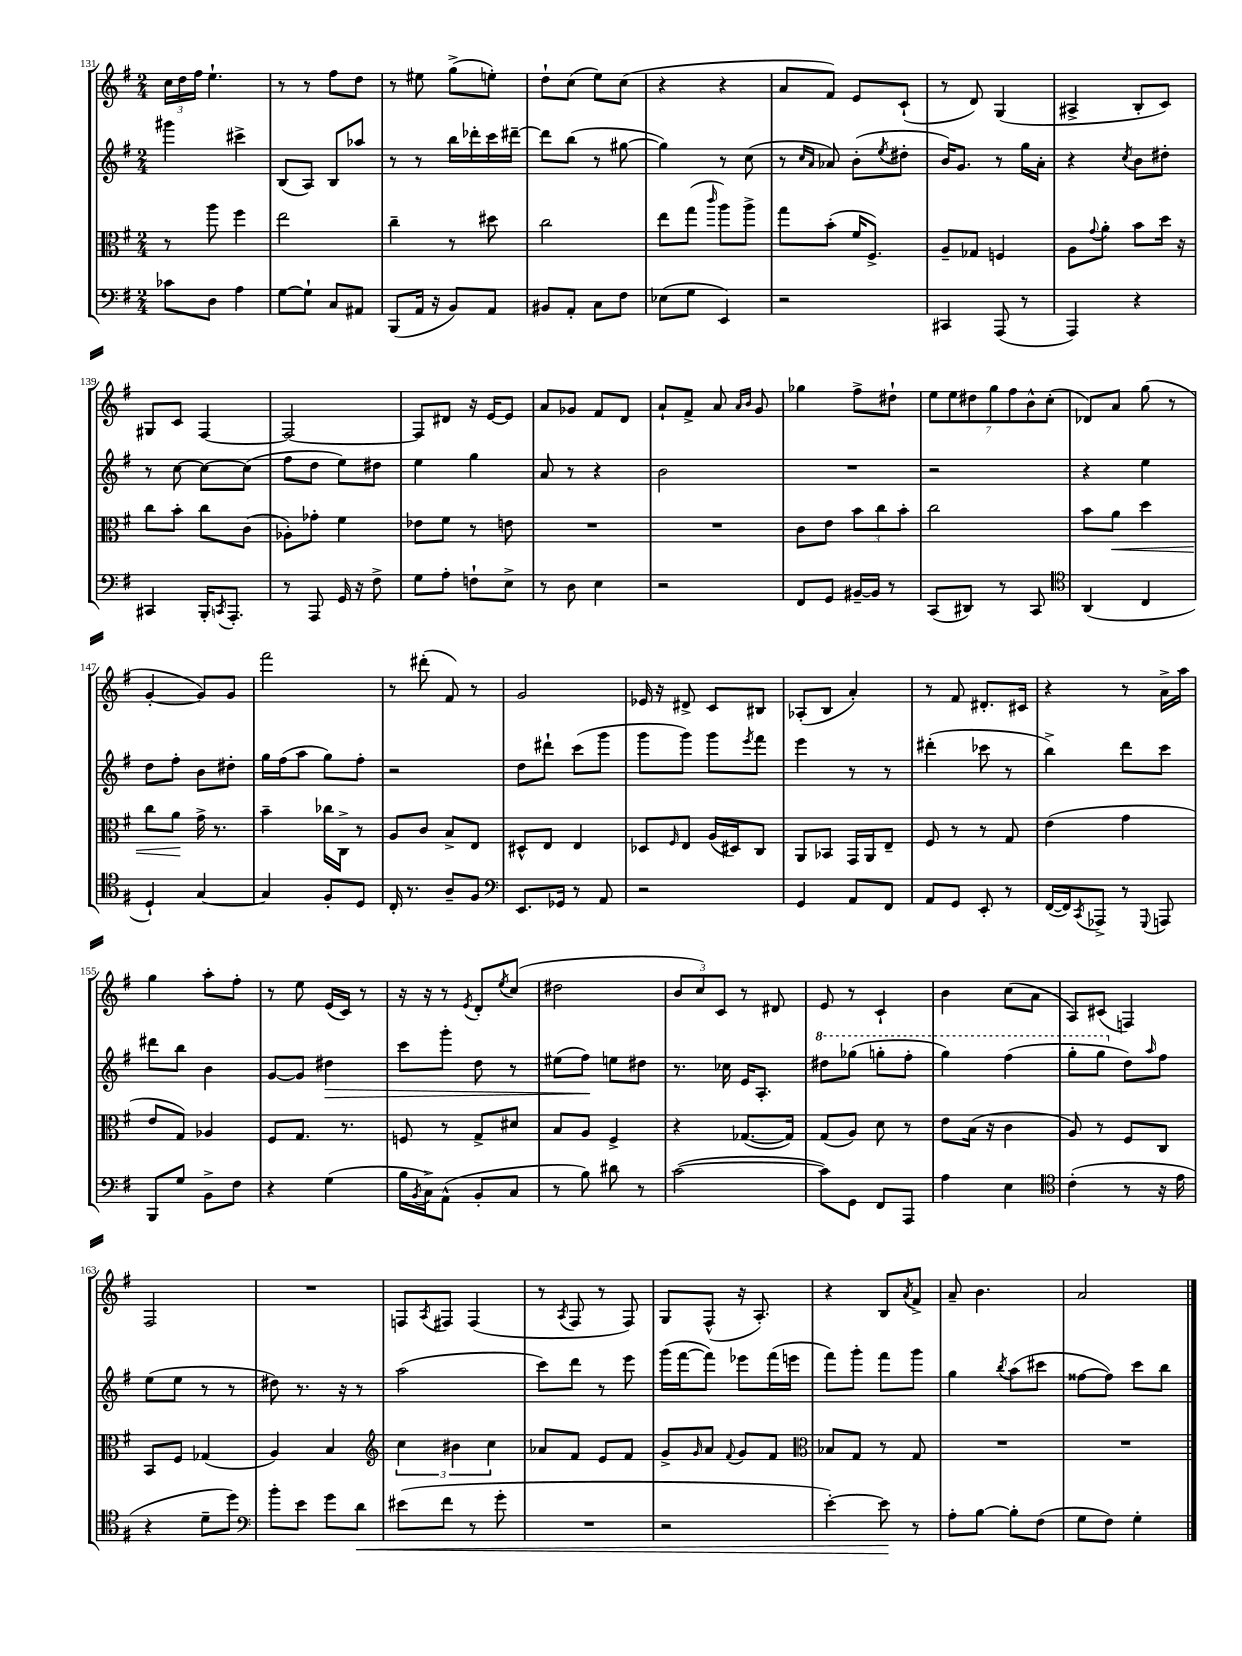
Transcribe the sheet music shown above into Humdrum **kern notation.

**kern	**kern	**kern	**kern
*staff4	*staff3	*staff2	*staff1
*clefF4	*clefC3	*clefG2	*clefG2
*k[f#]	*k[f#]	*k[f#]	*k[f#]
*M2/4	*M2/4	*M2/4	*M2/4
8c-	8r	4ggg#	24cc
.	.	.	24dd
.	.	.	24ff#
8D	8aa	.	4.ee`
4A	4ff#	4ccc#^	.
=	=	=	=
[8G	2ee	(8B	8r
8G`]	.	8A)	8r
8C	.	8B	8ff#
8AA#	.	8aa-	8dd
=	=	=	=
(8BBB	4cc~	8r	8r
16AA	.	8r	8ee#
16r	.	.	.
8BB)	8r	16bb	(8gg^
.	.	16ddd-'	.
8AA	8dd#	16ccc	8ee')
.	.	[16ddd#~	.
=	=	=	=
8BB#	2cc	8ddd#]	8dd`
8AA'	.	(8bb	(8cc
8C	.	8r	8ee)
8F#	.	[8gg#	(8cc
=	=	=	=
(8E-	8ee	4gg#])	4r
8G	(8gg	.	.
.	16qqccc	.	.
4EE)	8aa)	8r	4r
.	8aa^	(8cc	.
=	=	=	=
2r	8gg	8r	8a
.	.	16qqcc	.
.	.	16qqa	.
.	(8b'	8a-)	8f#)
.	16f#	(8b'	8e
.	8.F#^)	.	.
.	.	8qee	.
.	.	8dd#'	(8c`
=	=	=	=
4CC#	8A~	16b)	8r
.	.	8.g	.
.	8G-	.	8d)
(8AAA	4F	8r	(4G
8r	.	16gg	.
.	.	16a'	.
=	=	=	=
4AAA)	8A	4r	4A#^
.	8qqg	.	.
.	8a'	.	.
.	.	8qcc	.
4r	8b	8b	8B'
.	16dd	8dd#'	8c)
.	16r	.	.
=	=	=	=
4CC#	8cc	8r	8G#
.	8b'	[8cc	8c
16BBB'	8cc	8cc_	[4F#
8qCC	.	.	.
8.AAA'	.	.	.
.	(8c	(8cc]	.
=	=	=	=
8r	8A-')	8ff#	2F#_
8AAA	8g-'	8dd	.
16GG	4f#	8ee)	.
16r	.	.	.
8F#^	.	8dd#	.
=	=	=	=
8G	8e-	4ee	8F#]
8A'	8f#	.	8d#
8F`	8r	4gg	16r
.	.	.	[16e
8E^	8e	.	8e]
=	=	=	=
8r	2r	8a	8a
8D	.	8r	8g-
4E	.	4r	8f#
.	.	.	8d
=	=	=	=
2r	2r	2b	8a`
.	.	.	8f#^
.	.	.	8a
.	.	.	16qqa
.	.	.	16qqb
.	.	.	8g
=	=	=	=
8FF#	8c	2r	4gg-
8GG	8e	.	.
[16BB#~	12b	.	8ff#^
16BB#]	.	.	.
.	12cc	.	.
8r	.	.	8dd#`
.	12b'	.	.
=	=	=	=
(8CC	2cc	2r	14ee
.	.	.	14ee
8DD#)	.	.	.
.	.	.	14dd#
.	.	.	14gg
8r	.	.	.
.	.	.	14ff#
.	.	.	14b^^
8CC	.	.	.
.	.	.	(14cc'
=	=	=	=
*clefC4	*	*	*
(4AA	8b	4r	8d-)
.	8a	.	8a
4C	4dd	4ee	(8gg
.	.	.	8r
=	=	=	=
4D`)	8cc	8dd	[4g'
.	8a	8ff#'	.
[4G	16g^	8b	8g])
.	8.r	.	.
.	.	8dd#'	8g
=	=	=	=
4G]	4b~	16gg	2fff#
.	.	(16ff#	.
.	.	8aa	.
8F#'	16cc-	8gg)	.
.	16C^	.	.
8D	8r	8ff#'	.
=	=	=	=
16C'	8A	2r	8r
8.r	.	.	.
.	8c	.	(8ddd#'
8A~	8B^	.	8f#)
8F#	8E	.	8r
=	=	=	=
*clefF4	*	*	*
8.EE	8D#^^	8dd	2g
.	8E	8ddd#`	.
16GG-	.	.	.
8r	4E	(8ccc	.
8AA	.	8ggg	.
=	=	=	=
2r	8D-	8ggg	16e-
.	.	.	16r
.	16qqF#	.	.
.	8E	8ggg)	8d#^
.	(16A	8ggg	8c
.	16D#)	.	.
.	.	8qeee	.
.	8C	8fff#	8B#
=	=	=	=
4GG	8AA	4eee	(8A-'
.	8BB-	.	8B
8AA	16GG	8r	4a')
.	16AA	.	.
8FF#	8E~	8r	.
=	=	=	=
8AA	8F#	(4ddd#'	8r
8GG	8r	.	8f#
8EE'	8r	8ccc-	8.d#'
8r	8G	8r	.
.	.	.	16c#
=	=	=	=
([16FF#	(4e	4bb^)	4r
16FF#])	.	.	.
8qCC	.	.	.
8AAA-^	.	.	.
8r	4g	8ddd	8r
8qqGGG	.	.	.
8AAA	.	8ccc	16a^
.	.	.	16aa
=	=	=	=
8BBB	8e	8ddd#	4gg
8G	8G)	8bb	.
8BB^	4A-	4b	8aa'
8F#	.	.	8ff#'
=	=	=	=
4r	8F#	[8g	8r
.	8.G	8g]	8ee
(4G	.	4dd#	(16e
.	8.r	.	16c)
.	.	.	8r
=	=	=	=
16B	8F	8ccc	16r
8qBB	.	.	.
16C^)	.	.	16r
(8AA^^	8r	8ggg'	8r
.	.	.	8qe
8BB'	8G^	8dd	8d'
.	.	.	8qee
8C	8d#	8r	(8cc
=	=	=	=
8r	8B	(8ee#	2dd#
8B)	8A	8ff#)	.
8d#	4F#^	8ee	.
8r	.	8dd#	.
=	=	=	=
([2c	4r	8.r	12b
.	.	.	12cc)
.	.	.	12c
.	.	16cc-	.
.	([8.G-	16e	8r
.	.	8.A'	.
.	.	.	8d#
.	16G-])	.	.
=	=	=	=
8c])	(8G	8ddd#	8e
8GG	8A)	(8ggg-	8r
8FF#	8d	8ggg'	4c`
8AAA	8r	8fff#'	.
=	=	=	=
4A	8e	4ggg)	4b
.	(16B	.	.
.	16r	.	.
4E	4c	(4fff#	(8cc
.	.	.	8a
=	=	=	=
*clefC4	*	*	*
(4c'	8A)	8ggg'	8A)
.	8r	8ggg	(8c#
8r	8F#	8dd)	4F)
.	.	16qqaa	.
16r	8C	8ff#	.
16e	.	.	.
=	=	=	=
4r	8BB	(8ee	2F#
.	8F#	8ee	.
8d~	(4G-	8r	.
8dd)	.	8r	.
=	=	=	=
*clefF4	*	*	*
8b'	4A)	8dd#)	2r
8e	.	8.r	.
8g	4B	.	.
.	.	16r	.
8d	.	8r	.
=	=	=	=
*	*clefG2	*	*
(8e#	6cc	(2aa	8F
.	.	.	8qA
8f#	.	.	8F#
.	6b#	.	.
8r	.	.	(4F#
.	6cc	.	.
8g'	.	.	.
=	=	=	=
2r	8a-	8ccc)	8r
.	.	.	8qA
.	8f#	8ddd	8F#
.	8e	8r	8r
.	8f#	8eee	8F#)
=	=	=	=
2r	8g^	(16ggg	8G
.	.	[16fff#	.
.	16qqg	.	.
.	8a	8fff#])	(8F#^^
.	8qqf#	.	.
.	8g	8eee-	16r
.	.	.	8.A')
.	8f#	(16fff#	.
.	.	16eee	.
=	=	=	=
*	*clefC3	*	*
[4e')	8B-	8fff#)	4r
.	8G	8ggg'	.
8e]	8r	8fff#	8B
.	.	.	8qa
8r	8G	8ggg	8f#^
=	=	=	=
8A'	2r	4gg	8a~
[8B	.	.	4.b
.	.	8qbb	.
8B']	.	(8aa	.
(8F#	.	8ccc#	.
=	=	=	=
8G	2r	[8ff##	2a
8F#)	.	8ff##])	.
4G'	.	8ccc	.
.	.	8bb	.
==	==	==	==
*-	*-	*-	*-
